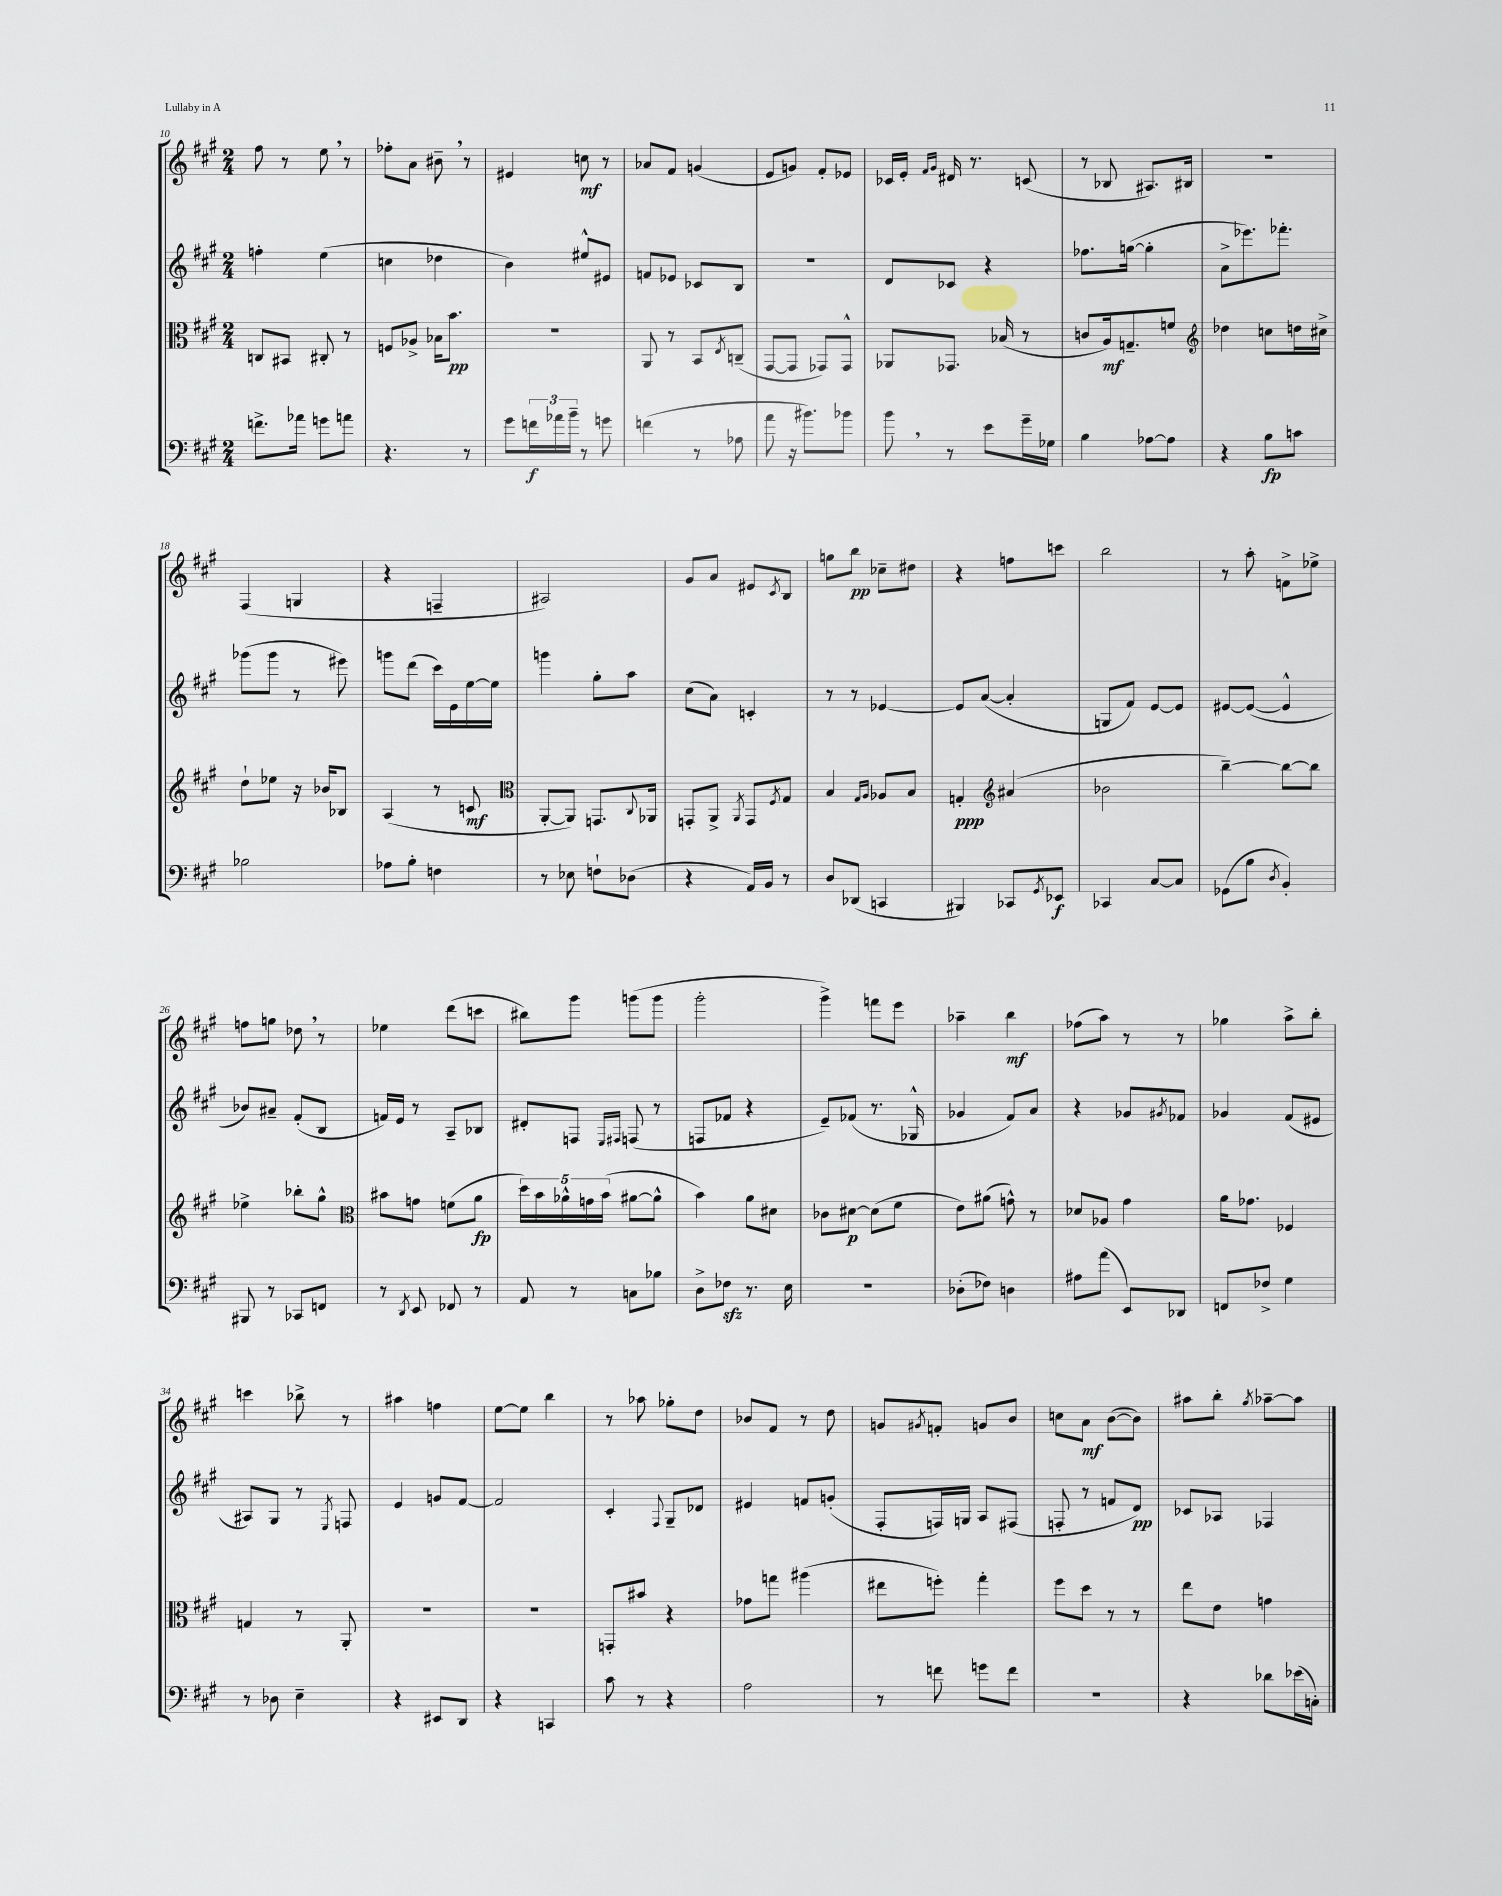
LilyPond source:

<<
\new StaffGroup <<
\new Staff = "s0" {
    \clef treble \key a \major \numericTimeSignature \time 2/4
    fis''8 r8 e''8 \breathe r8 |
    fes''8-. a'8 bis'8-- \breathe r8 |
    eis'4 c''8\mf r8 |
    aes'8 fis'8 g'4( |
    e'8 g'8) fis'8-. ees'8 |
    ces'16 e'16-. \grace { fis'16 gis'16 } dis'16 r8. c'8( |
    r8 bes8 ais8.) bis16 |
    R2 |
    fis4( g4 |
    r4 f4-- |
    ais2) |
    gis'8 a'8 eis'8 \acciaccatura { cis'8 } b8 |
    g''8 b''8\pp ces''8-- dis''8 |
    r4 f''8 c'''8 |
    b''2 |
    r8 a''8-. f'8-> ees''8-> |
    f''8 g''8 des''8 \breathe r8 |
    ees''4 d'''8( c'''8 |
    bis''8) gis'''8 g'''8( g'''8 |
    gis'''2-. |
    gis'''4->) f'''8 e'''8 |
    aes''4-- b''4\mf |
    fes''8( a''8) r8 r8 |
    ges''4 a''8-> b''8-. |
    c'''4 bes''8-> r8 |
    ais''4 f''4 |
    e''8~ e''8 b''4 |
    r8 aes''8 ges''8-. d''8 |
    bes'8 fis'8 r8 d''8 |
    g'8 \acciaccatura { gis'8 } f'8-. g'8 b'8 |
    c''8 a'8\mf b'8~( b'8) |
    ais''8 b''8-. \acciaccatura { gis''8 } aes''8~-- aes''8 \bar "|." |
}
\new Staff = "s1" {
    \clef treble \key a \major \numericTimeSignature \time 2/4
    f''4-. e''4( |
    c''4 des''4 |
    b'4) eis''8-^ eis'8 |
    f'8 ees'8 ces'8 b8 |
    r2 |
    d'8 ces'8 r4 |
    fes''8. g''16~( g''4-. |
    a'8-> ees'''8.) fes'''8.-. |
    ges'''8( ges'''8 r8 eis'''8) |
    g'''8 d'''8( cis'''16) e'16 e''16~ e''16 |
    g'''4 gis''8-. a''8 |
    cis''8( a'8) c'4-. |
    r8 r8 ees'4~ |
    ees'8 a'8~( a'4-. |
    g8 fis'8) e'8~ e'8 |
    eis'8~ eis'8~( eis'4-^ |
    bes'8) ais'8-- fis'8-.( b8 |
    f'16) e'16 r8 a8-- bes8 |
    dis'8-. f8 \grace { e16 fis16 } f8( r8 |
    f8 fes'8 r4 |
    e'8--) fes'8( r8. ges16-^ |
    ges'4 fis'8) a'8 |
    r4 ges'8 \acciaccatura { gis'8 } fes'8 |
    ges'4 fis'8( eis'8 |
    ais8) gis8 r8 \acciaccatura { e8 } f8 |
    e'4 g'8 fis'8~ |
    fis'2 |
    cis'4-. \appoggiatura { fis8 } gis8-- des'8 |
    eis'4 f'8 g'8-.( |
    fis8-. f16) g16 a8 fis8( |
    f8-. r8 f'8 d'8\pp) |
    ces'8 aes8 fes4 \bar "|." |
}
\new Staff = "s2" {
    \clef alto \key a \major \numericTimeSignature \time 2/4
    c8 bis,8 cis8-. r8 |
    f8 aes8-> bes16 b'8.\pp |
    R2 |
    a,8 r8 b,8 \acciaccatura { e8 } c8--( |
    gis,8~ gis,8 ges,8) ges,8-^ |
    aes,8 ges,8. bes16( r8 |
    c'8 a16\mf) g8.-- f'8 |
    \clef treble des''4 c''8 d''16 cis''16-> |
    d''8-! ees''8 r16 bes'16 bes8 |
    a4( r8 c'8\mf |
    \clef alto a,8~-. a,8) g,8. \appoggiatura { cis8 } aes,16 |
    g,8-. a,8-> \acciaccatura { a,8 } g,8 \acciaccatura { fis8 } gis8 |
    b4 \grace { gis16 a16 } aes8 b8 |
    g4-.\ppp \clef treble ais'4( |
    bes'2 |
    b''4~--) b''8~ b''8 |
    ees''4-> bes''8-. gis''8-^ |
    \clef alto bis'8 g'8 f'8( a'8\fp |
    \tuplet 5/4 { d''16) b'16 aes'16-^ g'16 b'16( } ais'8~ ais'8-^ |
    b'4) a'8 dis'8 |
    ces'8 dis'8~\p dis'8( fis'8 |
    e'8) ais'8( g'8-^) r8 |
    des'8 aes8 gis'4 |
    a'16 ges'8. fes4 |
    g4 r8 a,8-. |
    R2 |
    R2 |
    g,8-. bis'8 r4 |
    ges'8 g''8 ais''4( |
    eis''8 f''8-.) gis''4-. |
    fis''8 d''8 r8 r8 |
    e''8 e'8 g'4 \bar "|." |
}
\new Staff = "s3" {
    \clef bass \key a \major \numericTimeSignature \time 2/4
    f'8.-> aes'16 g'8 a'8 |
    r4. r8 |
    gis'8 \tuplet 3/2 { f'16\f aes'16 b'16-- } r8 g'8 |
    f'4( r8 aes8 |
    a'8 r16 bis'8.) bes'8 |
    b'8 \breathe r8 e'8 gis'16-- ges16 |
    b4 aes8~ aes8 |
    r4 b8\fp c'8 |
    bes2 |
    aes8 b8-. f4 |
    r8 ees8 f8-! des8( |
    r4 a,16) b,16 r8 |
    d8 des,8( c,4 |
    bis,,4) ces,8 \acciaccatura { gis,8 } ees,8\f |
    ces,4 cis8~ cis8 |
    ges,8( b8 \acciaccatura { d8 } b,4-.) |
    bis,,8 r8 ces,8 f,8 |
    r8 \acciaccatura { d,8 } e,8 fes,8 r8 |
    a,8 r8 c8 bes8 |
    d8-> fes8\sfz r8. e16 |
    R2 |
    des8-.( fes8) d4 |
    ais8 a'8( e,8) des,8 |
    f,8 fes8-> gis4 |
    r8 des8 e4-- |
    r4 eis,8 d,8 |
    r4 c,4 |
    cis'8 r8 r4 |
    a2 |
    r8 f'8 g'8 f'8 |
    r2 |
    r4 des'8 ees'16( c16-.) \bar "|." |
}
>>
>>
\layout { \context { \Score currentBarNumber = #10 } }
